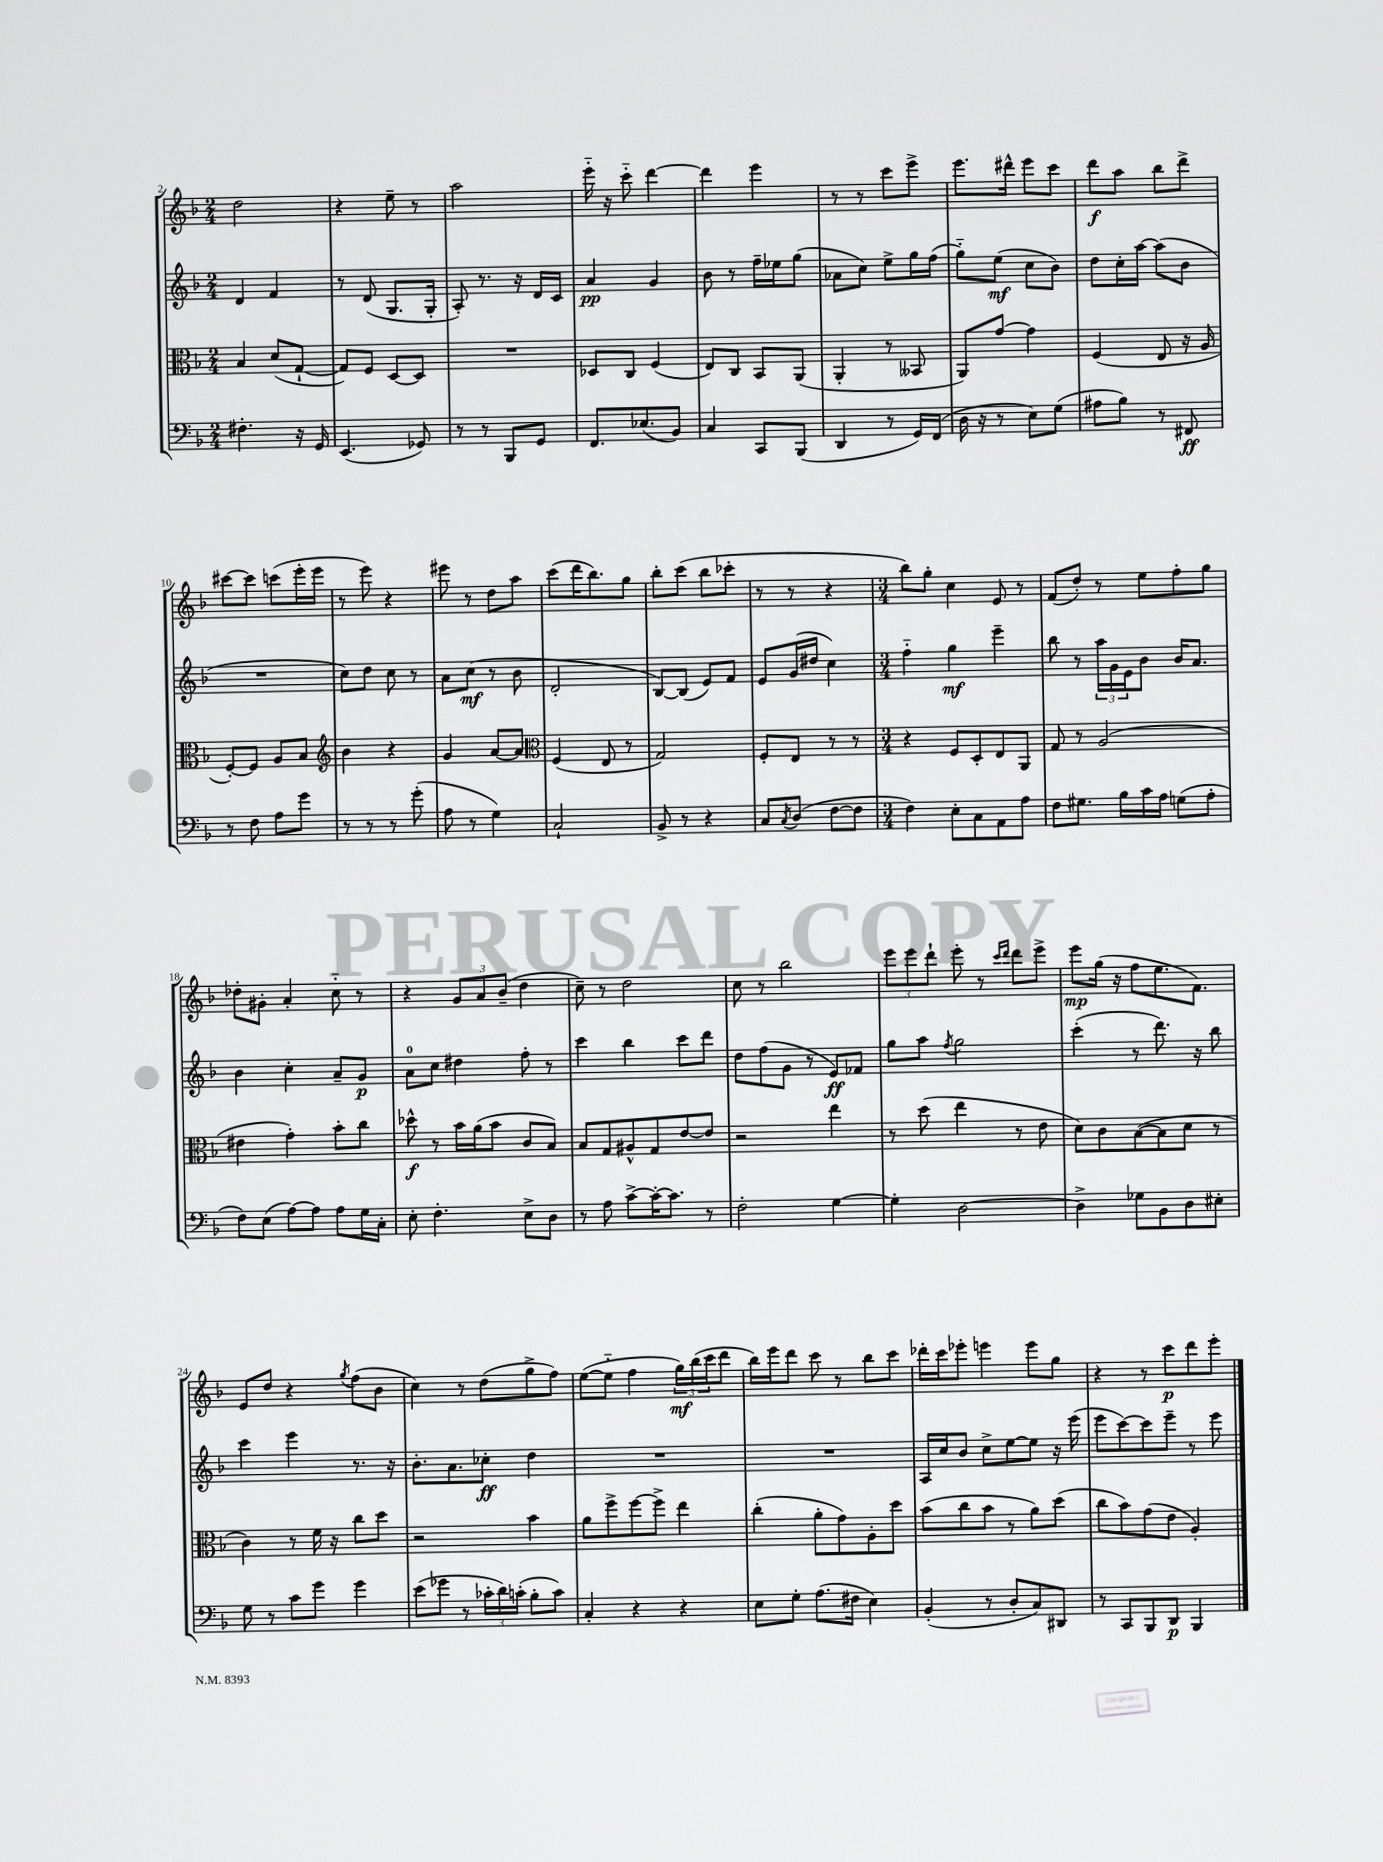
<<
\new StaffGroup <<
\new Staff = "s0" {
    \clef treble \key f \major \numericTimeSignature \time 2/4
    d''2 |
    r4 e''8-- r8 |
    a''2 |
    e'''16-_ r16 c'''8-_ d'''4~ |
    d'''4 e'''4 |
    r8 r8 c'''8 e'''8-> |
    e'''8. dis'''16-^ e'''8 c'''8 |
    d'''8\f a''8 bes''8 d'''8-> |
    cis'''8~ cis'''8 c'''8( e'''16-. e'''16 |
    r8 e'''8) r4 |
    eis'''8 r8 d''8 a''8 |
    c'''8( d'''16 bes''8.) g''8 |
    bes''8-. c'''8( bes''8 ces'''8-. |
    r8 r8 r4 |
    \numericTimeSignature \time 3/4 bes''8) g''8-. c''4 e'8 r8 |
    f'8( d''8-.) r8 e''8 f''8-. g''8 |
    des''8-. gis'8-. a'4-. c''8-_ r8 |
    r4 \tuplet 3/2 { g'8 a'8 bes'8--( } d''4 |
    c''8--) r8 d''2 |
    c''8 r8 bes''2 |
    \tuplet 3/2 { e'''8 e'''8 d'''8-! } e'''8-. r8 \grace { c'''16 d'''16 } d'''8 e'''8-> |
    e'''8\mp g''16( r16 f''8 e''8. f'8.) |
    e'8 d''8 r4 \acciaccatura { g''8 } f''8( bes'8 |
    c''4) r8 d''8( g''8-> f''8) |
    e''8~( e''8-_ f''4 \tuplet 3/2 { g''16\mf) bes''16( c'''16 } d'''8 |
    bes''16) e'''16 d'''8 c'''8 r8 bes''8 c'''8 |
    des'''16-. c'''16 ees'''8-. e'''4 e'''8 g''8 |
    r4 r8 c'''8\p d'''8 e'''8-. \bar "|." |
}
\new Staff = "s1" {
    \clef treble \key f \major \numericTimeSignature \time 2/4
    d'4 f'4 |
    r8 d'8( g8. g16-. |
    a8-.) r8. r16 d'16 c'16 |
    a'4\pp g'4 |
    bes'8 r8 f''16-- ees''16 g''8( |
    aes'8 c''8) e''8-> g''16 f''16( |
    g''8-_) e''8\mf( c''8 bes'8) |
    d''8 c''16-. a''16~ a''8( bes'8 |
    R2 |
    c''8) d''8 c''8 r8 |
    a'8 c''8\mf( r8 bes'8 |
    d'2-. |
    bes8~) bes8( e'8) f'8 |
    e'8 g'16( dis''16 c''4) |
    \numericTimeSignature \time 3/4 f''4-_ g''4\mf e'''4-- |
    bes''8 r8 \tuplet 3/2 { a''16 g'16 e'16 } bes'8 bes'16 a'8. |
    bes'4 c''4-. a'8-- g'8\p |
    a'8-0 c''8 dis''4 f''8-. r8 |
    c'''4 bes''4 c'''8 d'''8 |
    d''8 f''8( g'8 r8 e'8\ff) fes'8 |
    g''8 a''8 \acciaccatura { f''8 } g''2 |
    c'''4-.( r8 d'''8.) r16 bes''8 |
    c'''4 e'''4 r8. r16 |
    bes'8.-. a'8. ces''8-.\ff d''4 |
    R2. |
    R2. |
    a16 c''16 bes'8 c''8-> e''8~ e''8 r16 e'''16( |
    e'''8 c'''8~) c'''8 e'''8-- r8 e'''8 \bar "|." |
}
\new Staff = "s2" {
    \clef alto \key f \major \numericTimeSignature \time 2/4
    bes4 d'8( g8~-! |
    g8) f8 d8~ d8 |
    R2 |
    des8 c8 f4( |
    e8) c8 bes,8 a,8( |
    a,4-. r8 beses,8 |
    a,8) g'8~ g'4 |
    f4( e8 r16 a16 |
    f8~-.) f8 a8 bes8 |
    \clef treble bes'4 r4 |
    g'4 a'8~ a'8 |
    \clef alto f4( e8 r8 |
    g2) |
    f8-. e8 r8 r8 |
    \numericTimeSignature \time 3/4 r4 f8 d8-. e8 a,8 |
    g8 r8 a2( |
    eis'4 g'4-.) bes'8-. c''8 |
    des''8-^\f r8 bes'16 a'16( bes'8 c'8 bes8) |
    bes8 g8 ais8-^ g8 e'8~ e'8 |
    r2 e''4 |
    r8 d''8( e''4 r8 e'8 |
    d'8) c'8 bes8~( bes8 d'8 r8 |
    c'4) r8 f'16 r16 c''8 d''8 |
    r2 bes'4 |
    a'8 f''8-> f''8~ f''8-> e''4 |
    c''4-.( a'8-. g'8) a8-. d''8 |
    bes'8( c''8 bes'8 r8 a'8) d''8( |
    c''8 bes'8) g'8( e'8 a4-.) \bar "|." |
}
\new Staff = "s3" {
    \clef bass \key f \major \numericTimeSignature \time 2/4
    fis4.-. r16 g,16 |
    e,4.( ges,8) |
    r8 r8 bes,,8 g,8 |
    f,8. ees8.( bes,8) |
    c4 c,8 bes,,8( |
    d,4 r8 g,16) f,16( |
    d16 r16 r8 e8) g8( |
    ais8 bes8) r8 fis,8\ff |
    r8 f8 a8 g'8 |
    r8 r8 r8 g'8-.( |
    a8 r8 g4) |
    c2-! |
    bes,8-> r8 r4 |
    c8 \acciaccatura { c8 } d8( f8~ f8 |
    \numericTimeSignature \time 3/4 f4) e8-. c8 a,8 a8 |
    f8 gis8. bes16 c'16 a16 g8( a8-. |
    f8) e8( a8~) a8 a8 g16 c16-. |
    e8-. f4.-. e8-> d8 |
    r8 a8 c'8~-> c'16~-. c'8. r8 |
    f2-. g4~ |
    g4-. d2~ |
    d4-> ges8 bes,8 d8 eis8-. |
    g8 r8 c'8 g'8 g'4 |
    e'8( ges'8 r8 \tuplet 3/2 { ces'16-. d'16) c'16-.( } bes8-. c'8) |
    c4-. r4 r4 |
    e8 g8-. a8.( fis16 e4) |
    bes,4-.( r8 d8-. c8) dis,8 |
    r8 c,8 bes,,8 d,8\p bes,,4 \bar "|." |
}
>>
>>
\layout { \context { \Score currentBarNumber = #2 } }
